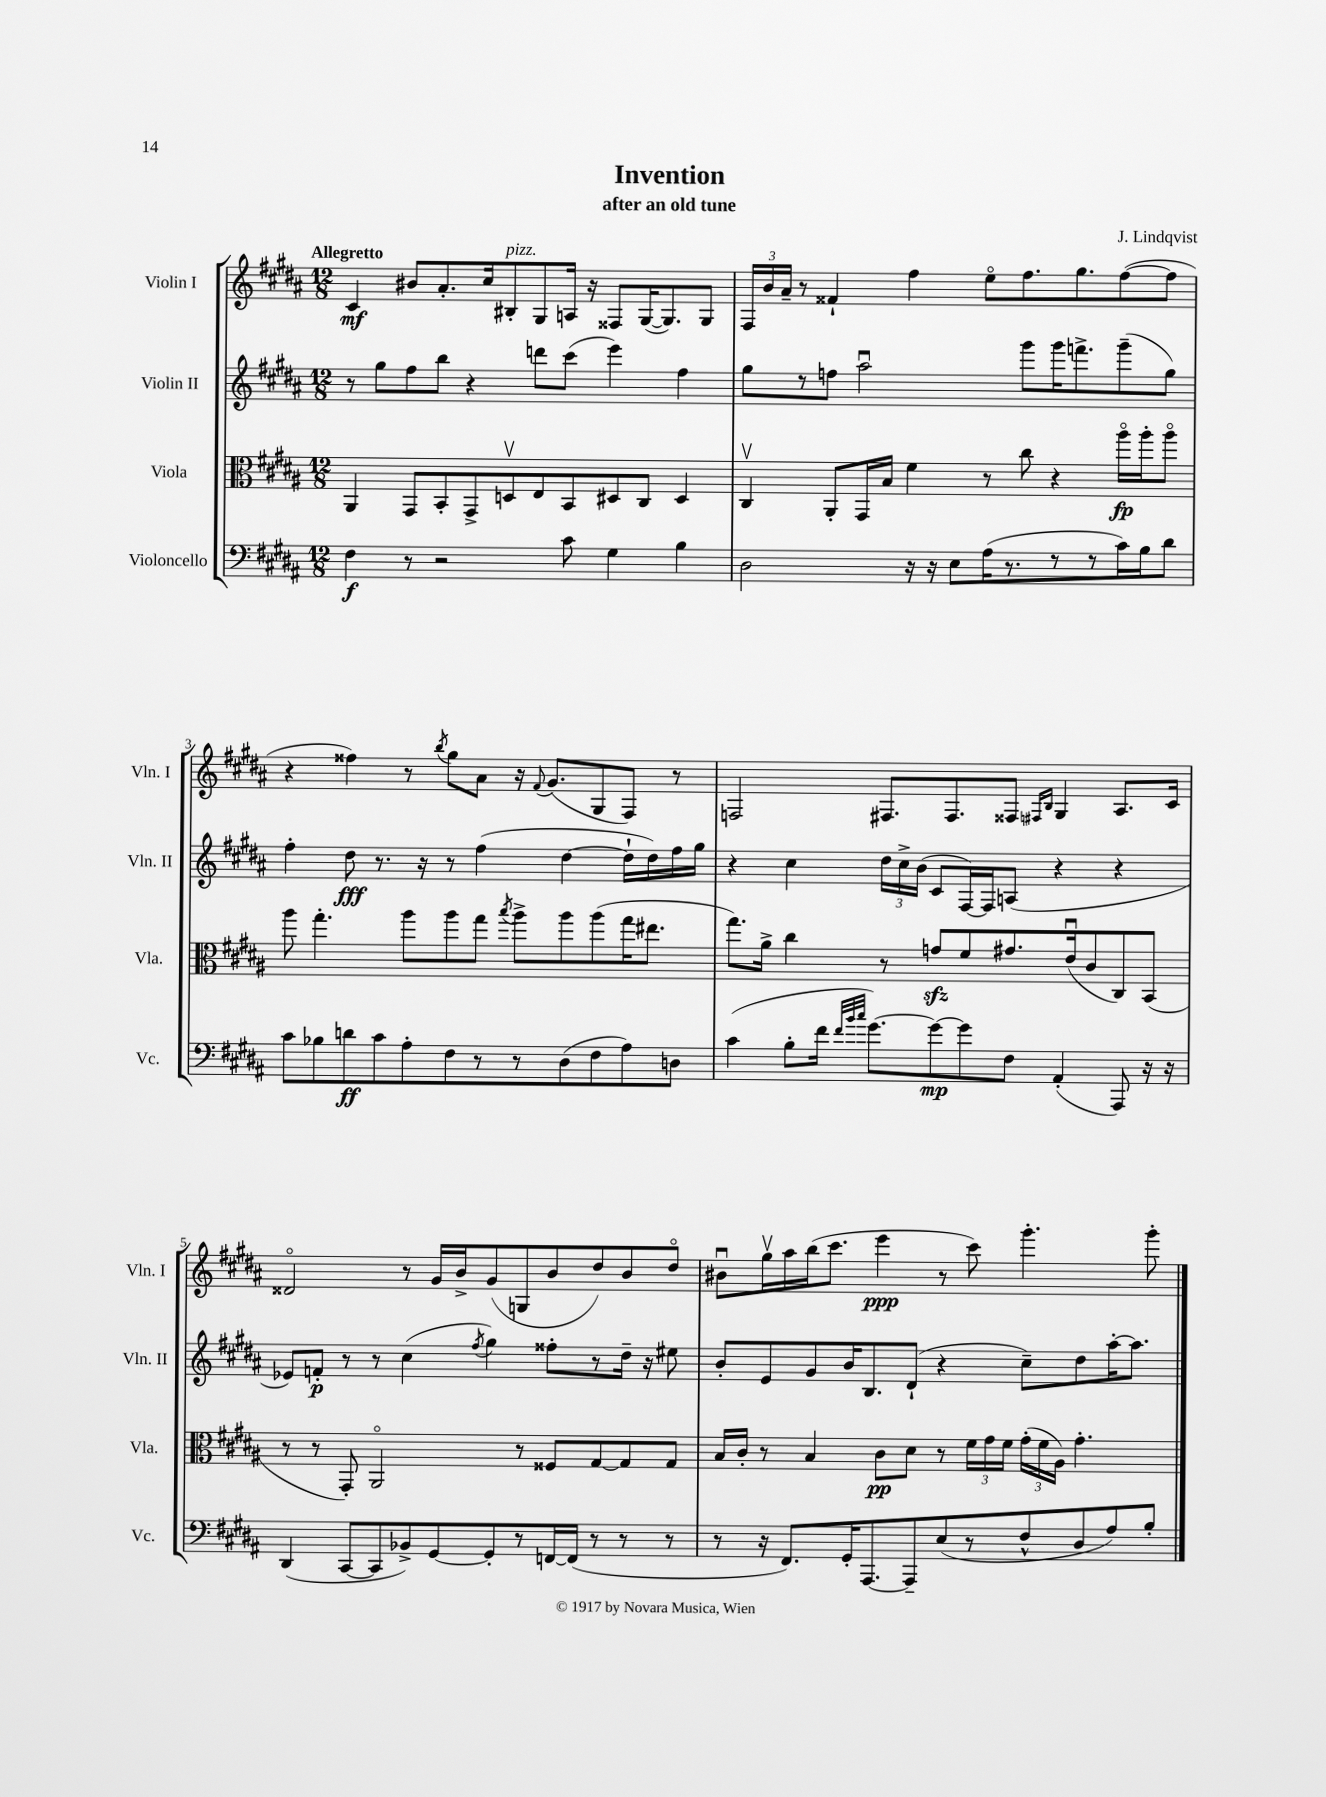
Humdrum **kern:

**kern	**kern	**kern	**kern
*staff4	*staff3	*staff2	*staff1
*clefF4	*clefC3	*clefG2	*clefG2
*k[f#c#g#d#a#]	*k[f#c#g#d#a#]	*k[f#c#g#d#a#]	*k[f#c#g#d#a#]
*M12/8	*M12/8	*M12/8	*M12/8
4F#\	4AA#/	8r	4c#/
.	.	8gg#\L	.
8r	8GG#/L	8ff#\	8b#/L
2r	8BB'/	8bb\J	8.a#'/
.	8GG#^/	4r	.
.	.	.	16cc#/k
.	8Dv/	.	8B#'/
.	8E/	8ddd\L	8G#/
8c#\	8BB/	(8ccc#\J	16A/Jk
.	.	.	16r
4G#\	8D#/	4eee\)	8F##/L
.	8C#/J	.	([16G#/K
.	.	.	8.G#/])
4B\	4D#/	4ff#\	.
.	.	.	8G#/J
=	=	=	=
2D#\	4C#v/	8gg#\L	24F#/LL
.	.	.	24b/
.	.	.	24a#~/JJ
.	.	8r	8r
.	8AA#'/L	8ff\J	4f##`/
.	16GG#/L	2aa#u\	.
.	16B/JJ	.	.
16r	4f#\	.	4ff#\
16r	.	.	.
8E\L	.	.	.
(16A#\K	8r	.	8eeo\L
8.r	.	.	.
.	8cc#\	8ggg#\L	8.ff#\
8r	4r	16ggg#\K	.
.	.	8.fff^\	8.gg#\
8r	.	.	.
16c#\L)	16aa#o\LL	(8ggg#~\	([8ff#\
16B\J	16aa#'\J	.	.
8d#\J	8aa#o\J	8gg#\J)	8ff#\]J
=	=	=	=
8c#\L	8aa#\	4ff#'\	4r
8B-\	4.gg#'\	.	.
8d\	.	8dd#\	4ff##\)
8c#\	.	8.r	.
8A#'\	8aa#\L	.	8r
.	.	16r	.
.	.	.	8qbb/
8F#\	8aa#\	8r	8gg#\L
8r	8gg#\J	(4ff#\	8a#\J
.	8qbb/	.	.
8r	8aa#^\L	.	16r
.	.	.	8qqf#/
.	.	.	(8.g#/L
(8D#\	8aa#\	[4dd#\	.
8F#\	(8aa#\	.	8G#/
8A#\)	16gg#\K	16dd#`\]LL	8F#/J)
.	8.ee#\J	16dd#\)	.
8D\J	.	16ff#\	8r
.	.	16gg#\JJ	.
=	=	=	=
(4c#\	8.gg#\L)	4r	2F/
.	16a#^\Jk	.	.
8B'\L	4cc#\	4cc#\	.
16f#\Jk	.	.	.
32qqf#/LLL	.	.	.
32qqb/	.	.	.
32qqcc#/JJJ	.	.	.
[8.g#\L)	.	.	.
.	8r	24dd#\LL	8.F#/L
.	.	24cc#^\	.
.	.	(24b\JJ	.
8g#\_	8g/L	8c#/L	.
.	.	.	8.F#/
8g#\]	8f#/	[16F#/L)	.
.	.	16F#/]J	.
8F#\J	8.g#/	(8A/J	8F##/J
.	.	.	16qqF#/LL
.	.	.	16qqB/JJ
(4AA#'/	.	4r	4G#/
.	(16eu/k	.	.
.	8c#/	.	.
8AAA#/)	8C#/)	4r	8.A#/L
16r	(8BB/J	.	.
16r	.	.	16c#/Jk
=	=	=	=
(4DD#/	8r	8e-/L)	2d##o/
.	8r	8f'/J	.
[8CC#/L	8GG#'/)	8r	.
8CC#/]	2AA#o/	8r	.
8BB-^/)	.	(4cc#\	8r
[8GG#/	.	.	16g#/LL
.	.	.	16b^/J
.	.	8qff#/	.
8GG#'/]	.	4gg#\)	(8g#/
8r	8r	.	8G/
[16FF/L	8F##/L	8ff##'\L	8b/
(16FF/]JJ	.	.	.
8r	[8G#/	8r	8dd#/)
8r	8G#/]	16dd#~\Jk	8b/
.	.	16r	.
8r	8G#/J	8ee#\	8dd#o/J
=	=	=	=
8r	16B/LL	8b'/L	8b#u\L
.	16c#'/JJ	.	.
16r	8r	8e/	16gg#v\L
8.FF#/L)	.	.	16aa#\
.	4B/	8g#/	(16bb\J
.	.	.	8.ccc#\J
16GG#'/K	.	16b/K	.
[8.AAA#/	.	8.B/	.
.	8c#\L	.	4eee\
8AAA#~/]	8d#\J	(8d#`/J	.
(8E/	8r	4r	8r
8r	24f#\LL	.	8ccc#\)
.	24g#\	.	.
.	24f#\JJ	.	.
8F#^^/	(24g#'\LL	8cc#~\L)	4.ggg#'\
.	24f#\	.	.
.	24A#\JJ)	.	.
8D#/	4.g#'\	8dd#\	.
8A#/)	.	[16aa#'\K	.
.	.	8.aa#\]J	.
8B'/J	.	.	8ggg#'\
==	==	==	==
*-	*-	*-	*-
